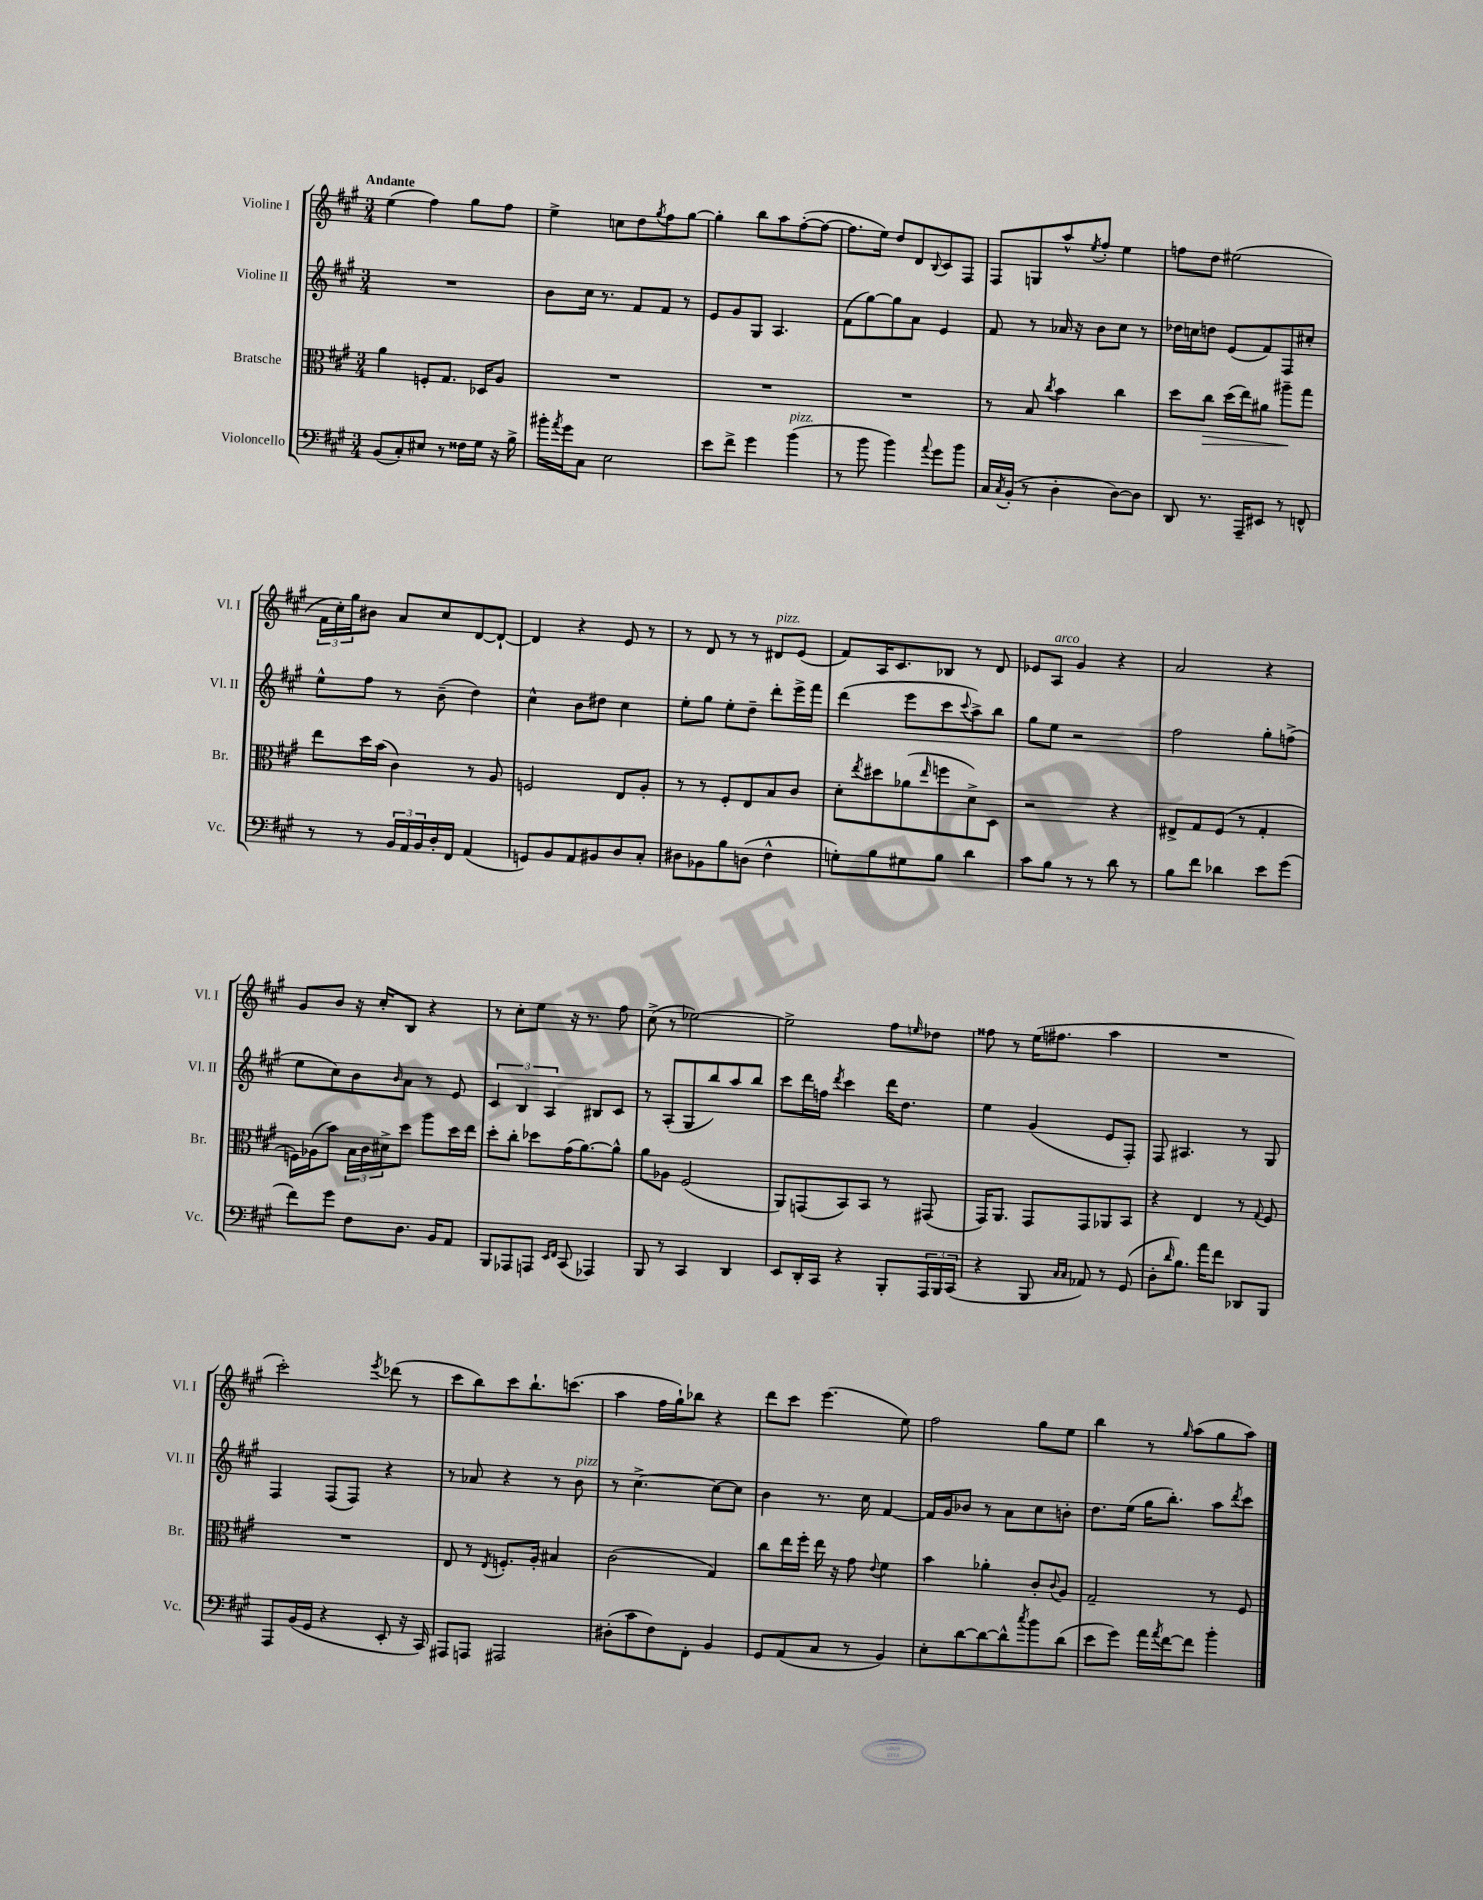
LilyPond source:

<<
\new StaffGroup <<
\new Staff = "s0" \with { instrumentName = "Violine I" shortInstrumentName = "Vl. I" } {
    \clef treble \key a \major \numericTimeSignature \time 3/4 \tempo "Andante"
    e''4( fis''4) gis''8 fis''8 |
    e''4-> c''8 d''8 \acciaccatura { gis''8 } fis''8 gis''8~ |
    gis''4-. b''8 a''8 fis''8~-.( fis''8~ |
    fis''8. e''16) d''8 d'8 \appoggiatura { b8 } cis'8 fis8 |
    fis8 g8 a''8-^ \acciaccatura { e''8 } fis''8-. e''4 |
    f''8 d''8 eis''2( |
    \tuplet 3/2 { fis'16 cis''16-.) gis''16 } bis'8 a'8 cis''8 d'8~ d'8~-! |
    d'4 r4 e'8 r8 |
    r8 d'8 r8 r8 dis'8^\markup { \italic "pizz." } e'8( |
    fis'8) a16 cis'8. bes8 r8 d'8 |
    ees'8 a8^\markup { \italic "arco" } gis'4 r4 |
    a'2 r4 |
    gis'8 b'8 r16 cis''16-. b8 r4 |
    r8 cis''8-. e''8 r16 r8. fis''8 |
    cis''8->( r8 ees''2~) |
    ees''2-> fis''8 \grace { e''16 } des''8 |
    fisis''8 r8 e''16( fis''8. a''4 |
    R2. |
    cis'''2-.) \acciaccatura { e'''8 } des'''8( r8 |
    cis'''8 b''8) cis'''8 b''8.-! c'''8.( |
    a''4 fis''16 gis''16-!) bes''8 r4 |
    d'''8 cis'''8 e'''4.( e''8) |
    fis''2 gis''8 e''8 |
    b''4 r8 \grace { gis''16 } a''8( gis''8 a''8) \bar "|." |
}
\new Staff = "s1" \with { instrumentName = "Violine II" shortInstrumentName = "Vl. II" } {
    \clef treble \key a \major \numericTimeSignature \time 3/4
    R2. |
    b'8 cis''16 r8. fis'8 fis'8 r8 |
    e'8 gis'8 gis8 a4. |
    fis'8( gis''8~) gis''8 a'8 e'4 |
    fis'8 r8 aes'16 r16 b'8 cis''8 r8 |
    des''16 c''16 d''8 e'8( fis'8) fis8 cis''8-. |
    e''8-^ fis''8 r8 b'8--( d''4) |
    cis''4-^ b'8 dis''8 cis''4 |
    e''8-. gis''8 e''8-. d''8-- d'''8-. e'''16-> fis'''16 |
    d'''4( e'''8 cis'''8 \appoggiatura { cis'''8 } a''8->) b''8 |
    gis''8 e''8 r2 |
    fis''2 gis''8-. f''8->( |
    e''8 cis''8) b'8 \grace { b'16 } a'8 r8 e'8 |
    \tuplet 3/2 { cis'4 b4 a4 } bis8 cis'8 |
    r8 a8-.( gis8 b''8) a''8 b''8 |
    cis'''8 d'''16 f''16 \acciaccatura { d'''8 } cis'''4 d'''16 d''8. |
    e''4 gis'4( e'8 fis8-.) |
    fis8 ais4. r8 gis8 |
    fis4 fis8( fis8) r4 |
    r8 aes'8 r4 r8 b'8^\markup { \italic "pizz." } |
    r8 cis''4.~-> cis''8~ cis''8 |
    b'4 r8. cis''16 fis'4~ |
    fis'16 gis'16 bes'8 r8 a'8 cis''8 b'8-. |
    d''8. e''16( gis''16 b''8.-.) a''8 \acciaccatura { d'''8 } cis'''8 \bar "|." |
}
\new Staff = "s2" \with { instrumentName = "Bratsche" shortInstrumentName = "Br." } {
    \clef alto \key a \major \numericTimeSignature \time 3/4
    a'4 f8-. gis8. des16 a8 |
    R2. |
    R2. |
    R2. |
    r8 b8 \acciaccatura { cis''8 } b'4 cis''4 |
    d''8 cis''8\> d''16( e''16) ais'8 ais''8--\! gis''8 |
    e''8 d''16 b'16( cis'4) r8 a8 |
    f2 e8 a8-. |
    r8 r8 fis8-. e8 b8 cis'8 |
    d'8-. \acciaccatura { e''8 } dis''8 aes'8( \grace { e''16 } f''8 d'8->) d8 |
    r2 r4 |
    eis8-> gis8 fis8( r8 gis4-. |
    f16) aes16( b'8) \tuplet 3/2 { b16 cis'16 dis'16-> } d''8 a''8 d''16 e''16 |
    d''8-. cis''8-. des''8 gis'16( a'8.~) a'8-^ |
    a'8 aes8 fis2( |
    a,8) g,8( b,8) b,8 r8 gis,8( |
    gis,16) a,8. gis,8 gis,8 aes,8 b,8 |
    r4 e4 r8 \appoggiatura { gis8 } fis8 |
    R2. |
    e8 r8 \acciaccatura { e8 } f8.-. a16-. bis4 |
    cis'2( gis4) |
    cis''8 e''16 fis''16-. e''16 r16 gis'8 \appoggiatura { e'8 } fis'4 |
    b'4 aes'4-. cis'8-. \appoggiatura { cis'8 } a8 |
    gis2-- r8 fis8 \bar "|." |
}
\new Staff = "s3" \with { instrumentName = "Violoncello" shortInstrumentName = "Vc." } {
    \clef bass \key a \major \numericTimeSignature \time 3/4
    b,8( cis8-.) eis8 r8 fisis16 gis16 r16 b16-> |
    bis'16-. \acciaccatura { a'8 } gis'16 cis8 e2 |
    e'8 fis'8-> gis'4 b'4^\markup { \italic "pizz." }( |
    r8 b'8 b'4) \appoggiatura { a'8 } gis'8 b'8 |
    cis16 \acciaccatura { cis8 } b,16-.( r8 d4-. d8~) d8 |
    d,8 r8. a,,16-- eis,8 r8 f,8-^ |
    r8 r8 \tuplet 3/2 { b,16 a,16 b,16 } d16-. fis,16 a,4( |
    g,8) b,8 a,8 bis,8 d8 cis8-. |
    dis8 bes,8 b8 d8( fis4-^ |
    g8-.) b8 gis8 b8 d'4 |
    cis'8 b8 r8 r8 d'8 r8 |
    b8 fis'8 des'4 e'8 gis'8( |
    fis'8) gis'8 fis8 d8. b,16 a,8 |
    b,,8 aes,,8 a,,8 \grace { e,16 fis,16 } cis,8( aes,,4) |
    b,,8 r8 cis,4 d,4 |
    e,8 d,16-. cis,16 r4 b,,8-. \tuplet 3/2 { a,,16 b,,16 cis,16( } |
    r4 b,,8 \grace { cis16 cis16 } aes,8) r8 gis,8( |
    d8-. \grace { d'16 } b8.) a'16 fis'8 des,8 b,,8 |
    a,,8 b,16( gis,16 r4 e,8-. r16 cis,16) |
    ais,,8 a,,8 ais,,2 |
    dis8-.( cis'8 fis8) fis,8-. b,4 |
    gis,8 a,8( cis8 r8 b,4) |
    e8-. d'8~ d'8~ d'8-^ \acciaccatura { cis''8 } b'8 d'8( |
    e'8 gis'8) a'16 \acciaccatura { a'8 } fis'16~ fis'8 b'4-. \bar "|." |
}
>>
>>
\layout { \context { \Score \remove "Bar_number_engraver" } }
